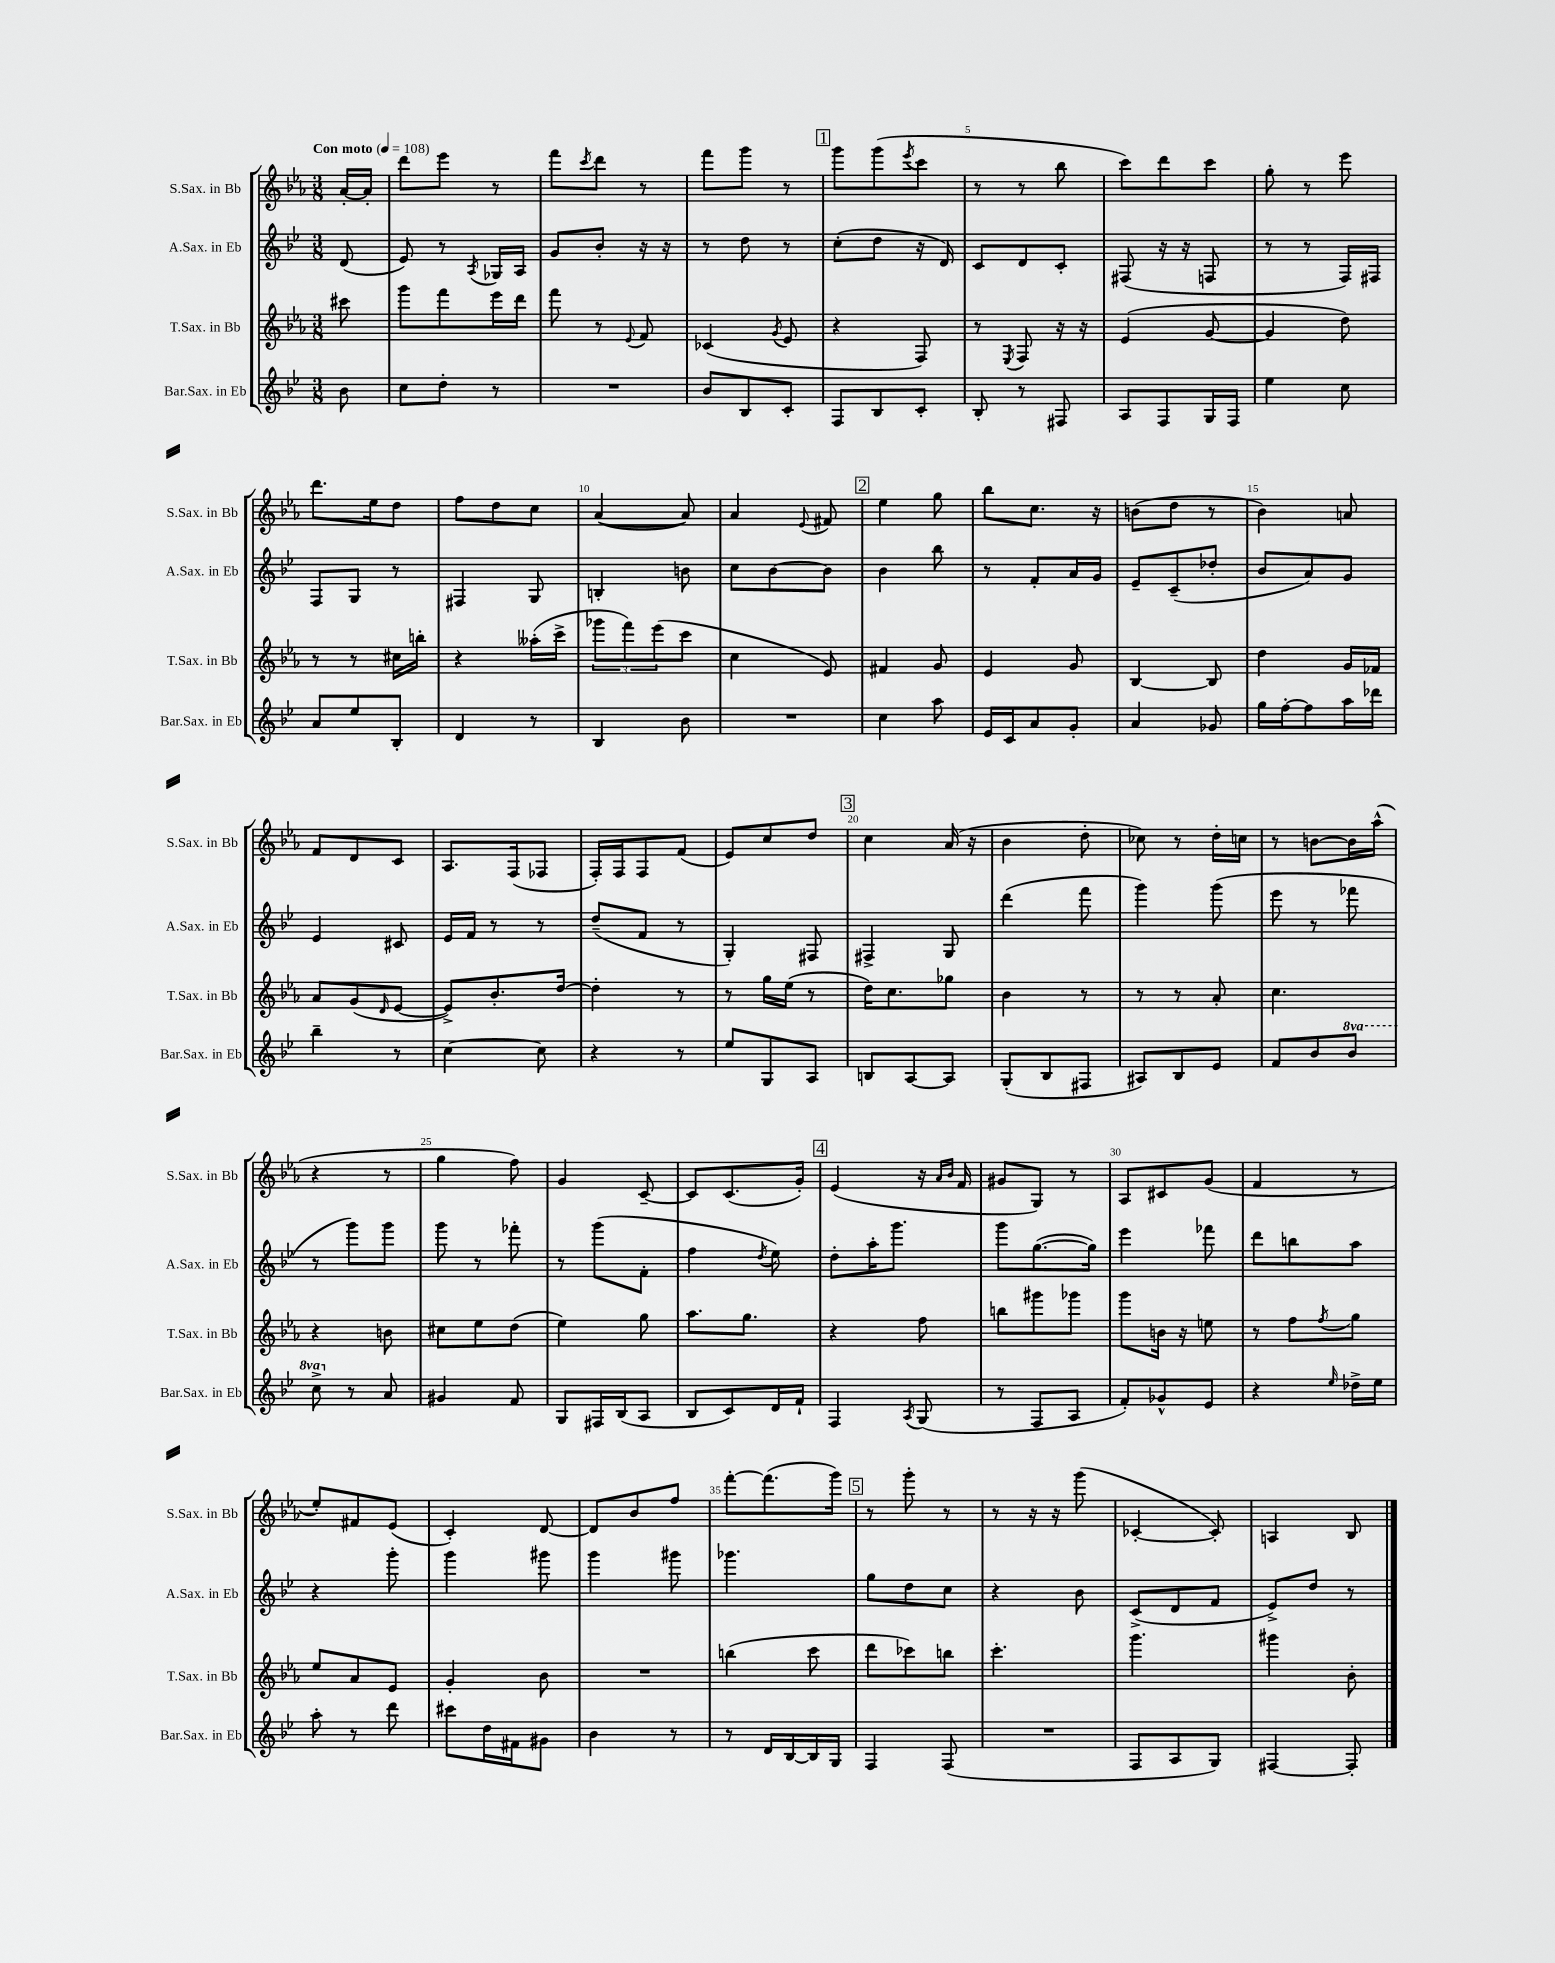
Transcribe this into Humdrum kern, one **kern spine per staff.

**kern	**kern	**kern	**kern
*staff4	*staff3	*staff2	*staff1
*clefG2	*clefG2	*clefG2	*clefG2
*k[b-e-]	*k[b-e-a-]	*k[b-e-]	*k[b-e-a-]
*M3/8	*M3/8	*M3/8	*M3/8
*MM108	*MM108	*MM108	*MM108
8b-\	8ccc#\	(8d/	[16a-'/LL
.	.	.	16a-'/]JJ
=	=	=	=
8cc\L	8ggg\L	8e-/)	8ddd\L
8dd'\J	8fff\	8r	8eee-\J
.	.	8qA/	.
8r	16eee-\L	16G-/LL	8r
.	16ddd\JJ	16A/JJ	.
=	=	=	=
4.r	8fff\	8g/L	8fff\L
.	.	.	8qccc/
.	8r	8b-'/J	8ddd\J
.	8qqe-/	.	.
.	8f/	16r	8r
.	.	16r	.
=	=	=	=
8b-/L	(4c-/	8r	8fff\L
8B-/	.	8dd\	8ggg\J
.	8qg/	.	.
8c'/J	8e-/	8r	8r
=	=	=	=
8F/L	4r	(8cc'\L	8ggg\L
8B-/	.	8dd\J	(8ggg\
.	.	.	8qeee-/
8c'/J	8F/)	16r	8ccc\J
.	.	16d/)	.
=	=	=	=
8B-'/	8r	8c/L	8r
.	8qE-/	.	.
8r	8F/	8d/	8r
8F#/	16r	8c'/J	8bb-\
.	16r	.	.
=	=	=	=
8A/L	(4e-/	(8F#/	8ccc\L)
8F/	.	16r	8ddd\
.	.	16r	.
16G/L	[8g/	8F/	8ccc\J
16F/JJ	.	.	.
=	=	=	=
4ee-\	4g/]	8r	8gg'\
.	.	8r	8r
8cc\	8dd\)	16F/LL)	8eee-\
.	.	16F#/JJ	.
=	=	=	=
8a/L	8r	8F/L	8.ddd\L
8ee-/	8r	8G/J	.
.	.	.	16ee-\k
8B-'/J	16cc#\LL	8r	8dd\J
.	16bb'\JJ	.	.
=	=	=	=
4d/	4r	4F#/	8ff\L
.	.	.	8dd\
8r	(16aa--'\LL	8G/	8cc\J
.	16ccc^\JJ	.	.
=	=	=	=
4B-/	12ggg-\L	4B'/	([4a-/
.	12fff\)	.	.
.	(12eee-\	.	.
8b-\	8ccc\J	8b\	8a-/])
=	=	=	=
4.r	4cc\	8cc\L	4a-/
.	.	[8b-\	.
.	.	.	8qqe-/
.	8e-/)	8b-\]J	8f#/
=	=	=	=
4cc\	4f#/	4b-\	4ee-\
8aa\	8g/	8bb-\	8gg\
=	=	=	=
16e-/LL	4e-/	8r	8bb-\L
16c/J	.	.	.
8a/	.	8f'/L	8.cc\J
8g'/J	8g/	16a/L	.
.	.	16g/JJ	16r
=	=	=	=
4a/	[4B-/	8e-~/L	(8b\L
.	.	(8c~/	8dd\J
8g-/	8B-/]	8dd-'/J	8r
=	=	=	=
16gg\LL	4dd\	8b-/L	4b-\)
[16ff'\J	.	.	.
8ff\]	.	8a/)	.
16aa\L	16g/LL	8g/J	8a/
16ddd-\JJ	16f-/JJ	.	.
=	=	=	=
4bb-~\	8a-/L	4e-/	8f/L
.	(8g/	.	8d/
.	16qqd/	.	.
8r	[8e-/J	8c#/	8c/J
=	=	=	=
[4cc\	8e-^/]L)	16e-/LL	8.A-/L
.	.	16f/JJ	.
.	8.b-'/	8r	.
.	.	.	(16F/k
8cc\]	.	8r	8F-/J
.	[16dd/Jk	.	.
=	=	=	=
4r	4dd'\]	(8dd~/L	16F'/LL)
.	.	.	16F/J
.	.	8f/J	8F/
8r	8r	8r	(8f/J
=	=	=	=
8ee-/L	8r	4G'/)	8e-/L)
8G/	16gg\LL	.	8cc/
.	(16ee-\JJ	.	.
8A/J	8r	8F#/	8dd/J
=	=	=	=
8B/L	16dd\LK)	4F#^/	4cc\
.	8.cc\	.	.
[8A/	.	.	.
8A/]J	8gg-\J	8G/	(16a-/
.	.	.	16r
=	=	=	=
(8G'/L	4b-\	(4ddd\	4b-\
8B-/	.	.	.
8F#/J	8r	8fff\	8dd'\
=	=	=	=
8A#/L)	8r	4ggg\)	8cc-\)
8B-/	8r	.	8r
8e-/J	8a-'/	(8ggg\	16dd'\LL
.	.	.	16cc\JJ
=	=	=	=
8f/L	4.cc\	8eee-\	8r
8b-/	.	8r	[8b\L
8bb-/J	.	8fff-\	16b\]L
.	.	.	(16aa-^^\JJ
=	=	=	=
8ccc^\	4r	8r	4r
8r	.	8ggg\L)	.
8a/	8b\	8ggg\J	8r
=	=	=	=
4g#/	8cc#\L	8ggg\	4gg\
.	8ee-\	8r	.
8f/	(8dd\J	8fff-'\	8ff\)
=	=	=	=
8G/L	4ee-\)	8r	4g/
16F#/L	.	(8ggg\L	.
(16B-/J	.	.	.
8A/J	8gg\	8f'\J	[8c~/
=	=	=	=
8B-/L	8.aa-\L	4ff\	8c/]L
8c/)	.	.	(8.c/
.	8.gg\J	.	.
.	.	8qdd/	.
16d/L	.	8ee-\)	.
16f`/JJ	.	.	16g'/Jk)
=	=	=	=
4F/	4r	8dd'\L	(4e-/
.	.	16aa'\K	.
.	.	8.ggg\J	.
8qA/	.	.	.
(8G/	8ff\	.	16r
.	.	.	16qqa-/LL
.	.	.	16qqb-/JJ
.	.	.	16f/
=	=	=	=
8r	8bb\L	8ggg\L	8g#/L
8F/L	8ggg#\	([8.gg\	8G/J)
8A/J	8ggg-\J	.	8r
.	.	16gg\]Jk)	.
=	=	=	=
8f'/L)	8ggg\L	4eee-\	8A-/L
8g-^^/	16b\Jk	.	8c#/
.	16r	.	.
8e-/J	8ee\	8fff-\	(8g/J
=	=	=	=
4r	8r	8ddd\L	4f/
.	8ff\L	8bb\	.
16qqee-/	8qff/	.	.
16dd-^\LL	8gg\J	8aa\J	8r
16ee-\JJ	.	.	.
=	=	=	=
8aa'\	8ee-/L	4r	8ee-'/L)
8r	8a-/	.	8f#/
8ddd\	8e-/J	8ggg'\	(8e-/J
=	=	=	=
8ccc#\L	4g'/	4ggg\	4c'/)
16dd\L	.	.	.
16f#\J	.	.	.
8g#\J	8b-\	8ggg#\	[8d/
=	=	=	=
4b-\	4.r	4ggg\	8d/]L
.	.	.	8b-/
8r	.	8ggg#\	8ff/J
=	=	=	=
8r	(4bb\	4.ggg-\	[8fff'\L
16d/LL	.	.	(8.fff\]
[16B-/	.	.	.
16B-/]	8ccc\	.	.
16G/JJ	.	.	16ggg\Jk)
=	=	=	=
4F/	8ddd\L	8gg\L	8r
.	8ccc-\)	8dd\	8ggg'\
(8F/	8bb\J	8cc\J	8r
=	=	=	=
4.r	4.ccc'\	4r	8r
.	.	.	16r
.	.	.	16r
.	.	8b-\	(8ggg\
=	=	=	=
8F/L	4.ggg\	(8c^/L	[4c-'/
8A/	.	8d/	.
8G/J)	.	8f/J	8c-'/])
=	=	=	=
[4F#/	4ggg#\	8e-^/L)	4A/
.	.	8dd/J	.
8F#'/]	8b-'\	8r	8B-/
==	==	==	==
*-	*-	*-	*-
